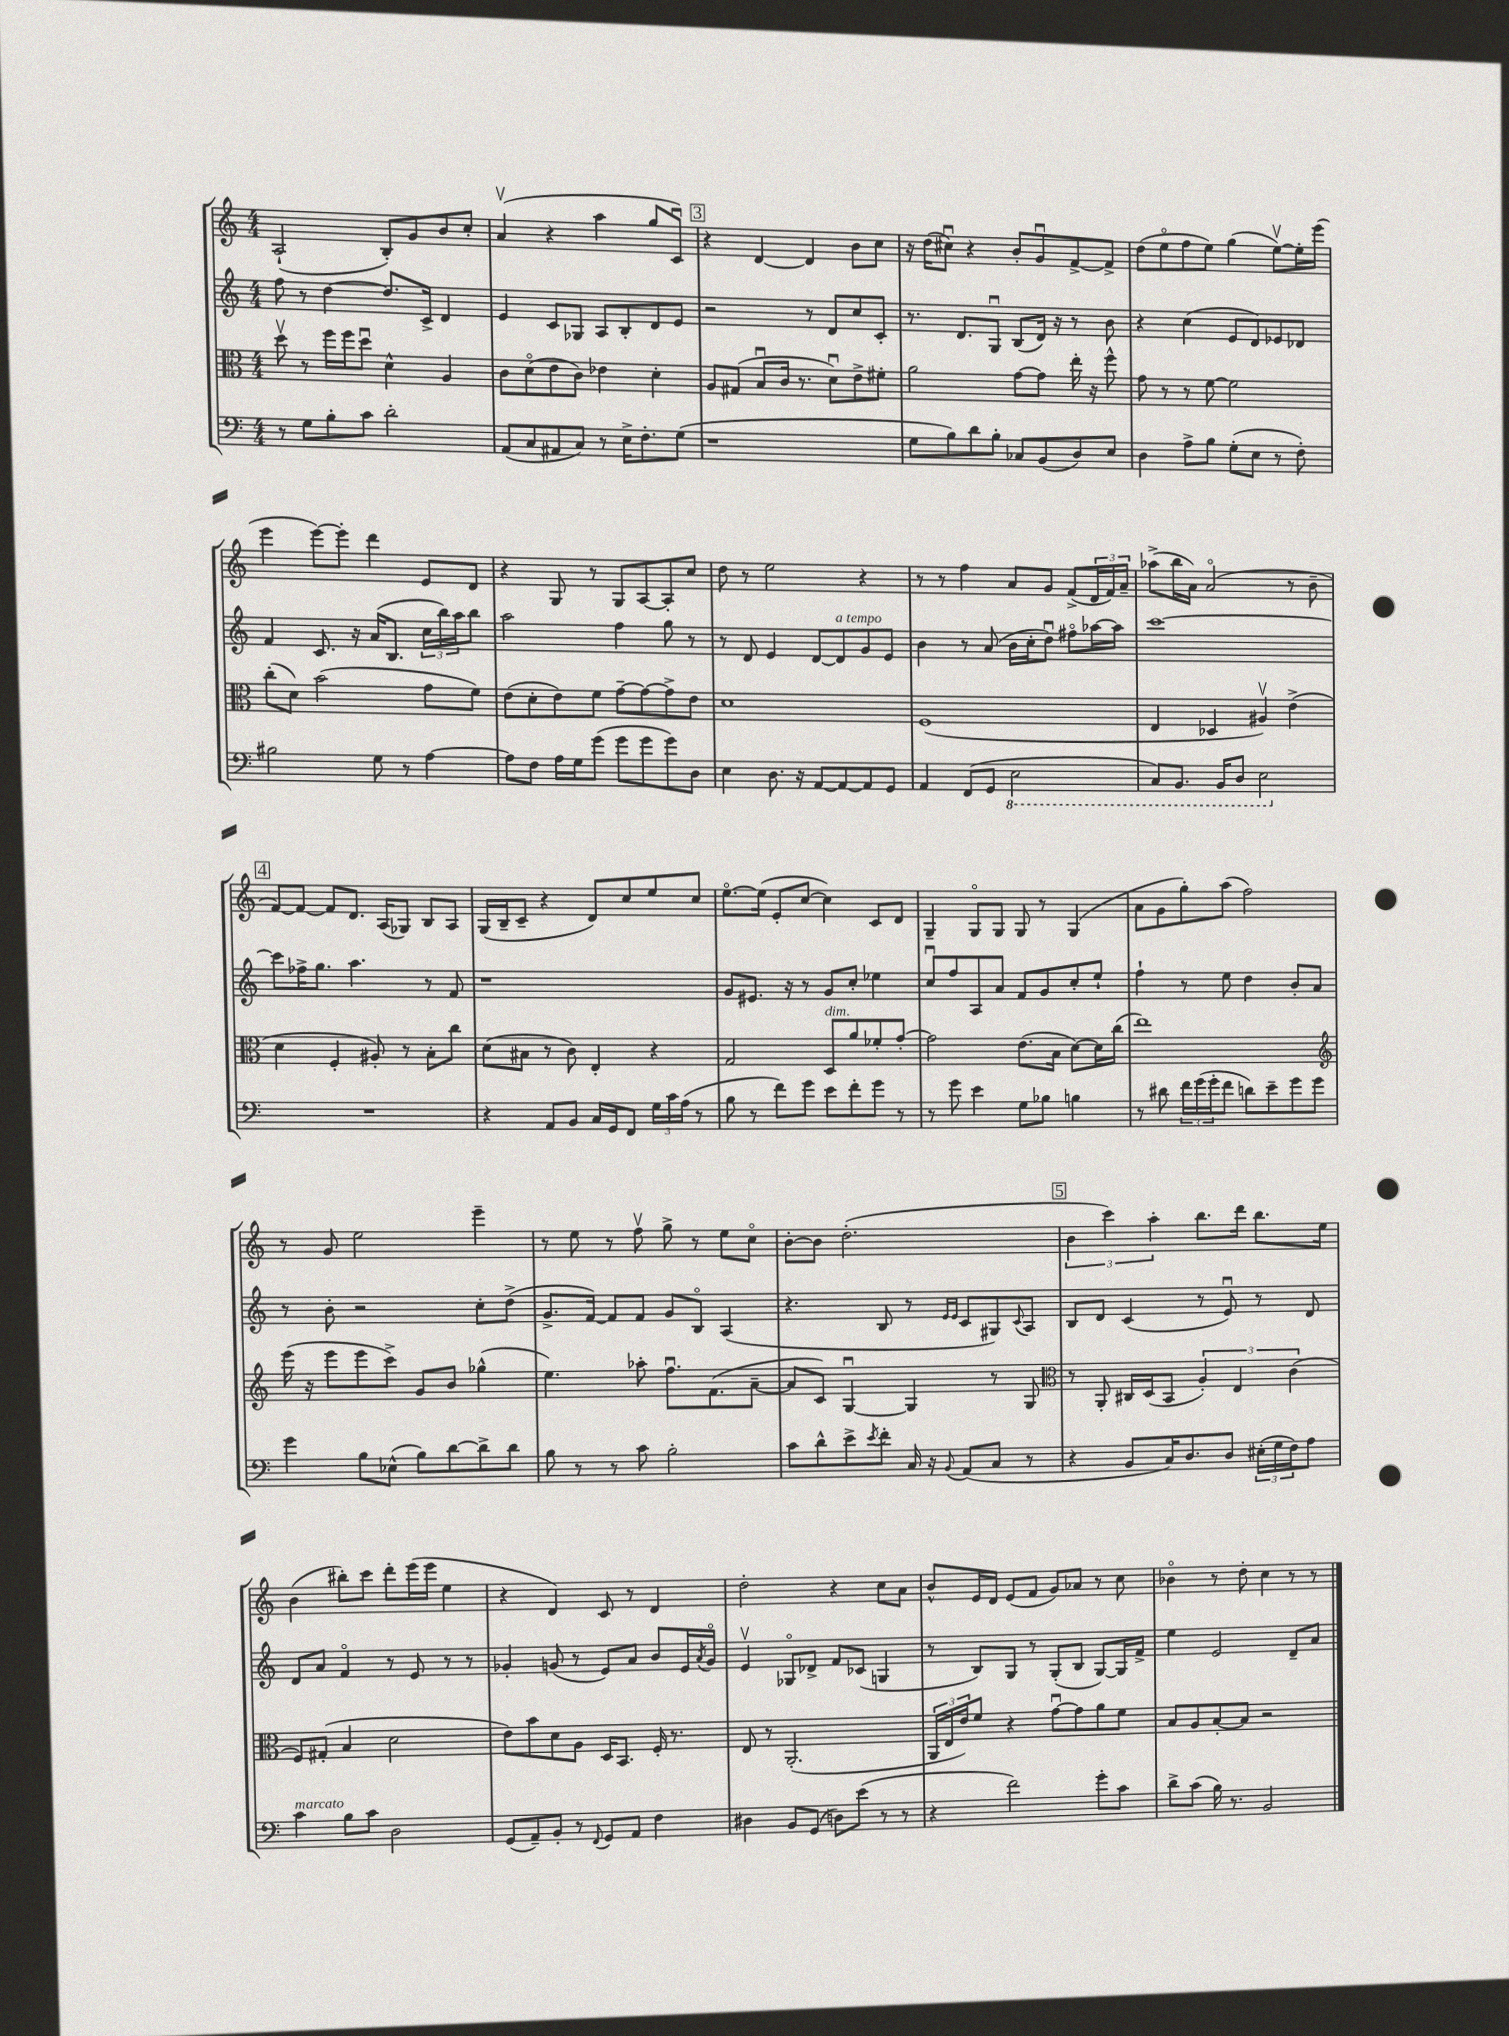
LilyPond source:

<<
\new StaffGroup <<
\new Staff = "s0" {
    \clef treble \key c \major \numericTimeSignature \time 4/4
    a2-!( b8-.) g'8 b'8 c''8-. |
    a'4\upbow( r4 a''4 g''8 c'8\downbow) |
    \mark \markup { \box "3" } r4 d'4~ d'4 b'8 c''8 |
    r16 d''16( cis''8\downbow) r4 b'8-. g'8\downbow f'8~-> f'8-> |
    d''8( e''8\flageolet f''8 e''8) g''4( e''8~\upbow) e''16-. e'''16( |
    e'''4 e'''8~) e'''8-. d'''4 e'8 d'8 |
    r4 g8 r8 g8 a8~ a8-. c''8 |
    d''8 r8 e''2 r4 |
    r8 r8 f''4 a'8 g'8 f'8->( \tuplet 3/2 { d'16 f'16) a'16-- } |
    aes''8->( b''16 a'16) a'2\flageolet( r8 b'8-- |
    \mark \markup { \box "4" } f'8~) f'8~ f'8 d'8. a16( ges8) b8 a8 |
    g16( b16-- c'8-- r4 d'8) c''8 e''8 c''8 |
    e''8.~\flageolet e''16( e'8-. c''8~ c''4) c'8 d'8 |
    g4-- g8\flageolet g8 g8 r8 g4( |
    a'8 g'8 g''8-.) a''8( f''2) |
    r8 g'8 e''2 e'''4-- |
    r8 e''8 r8 f''8\upbow g''8-> r8 e''8 c''8\flageolet |
    b'8~-. b'8 d''2.-.( |
    \mark \markup { \box "5" } \tuplet 3/2 { b'4 c'''4) a''4-. } b''8. d'''16 b''8. e''16 |
    b'4( bis''8-.) c'''8 d'''8-. e'''16( e'''16 e''4 |
    r4 d'4) c'8 r8 d'4 |
    d''2-. r4 c''8 a'8 |
    b'8-^ e'16 d'16 e'8( f'8 g'8) aes'8 r8 c''8 |
    bes'4\flageolet r8 d''8-. c''4 r8 r8 \bar "|." |
}
\new Staff = "s1" {
    \clef treble \key c \major \numericTimeSignature \time 4/4
    f''8 r8 d''4~ d''8. c'16-> d'4 |
    e'4 c'8 ges8 a8 b8-. d'8 e'8 |
    \mark \markup { \box "3" } r2 r8 d'8 c''8 c'8-. |
    r8. d'8. g8\downbow b8( d'16) r16 r8 b'8 |
    r4 c''4( e'8 d'8) ees'8 des'8 |
    f'4 c'8. r16 a'16( b8. \tuplet 3/2 { c''16 b''16) a''16 } b''8 |
    a''2 f''4 g''8 r8 |
    r8 d'8 e'4 d'8~ d'8^\markup { \italic "a tempo" } g'8 e'8 |
    b'4 r8 a'8( b'16 c''16-. d''8\downbow) fis''8\flageolet aes''16~ aes''16 |
    c'''1~ |
    \mark \markup { \box "4" } c'''8 fes''16-> g''8. a''4. r8 f'8 |
    r1 |
    g'8 eis'8. r16 r8 g'8 c''8-. ees''4 |
    c''8\downbow f''8 a8 a'8 f'8 g'8 c''8-. e''8-! |
    f''4-! r8 e''8 d''4 b'8-. a'8 |
    r8 b'8-. r2 c''8-. d''8->( |
    g'8.-> f'16~) f'8 f'8 g'8 b8\flageolet a4( |
    r4. b8 r8 \grace { e'16 e'16 } c'8 gis8) \appoggiatura { c'8 } a8 |
    \mark \markup { \box "5" } b8 d'8 c'4( r8 e'8\downbow) r8 d'8 |
    d'8 a'8 f'4\flageolet r8 e'8 r8 r8 |
    ges'4-. g'8( r8 e'8) a'8 b'8 e'16 \acciaccatura { a'8 } g'16\flageolet |
    e'4\upbow ges8\flageolet des'8-> f'8 ces'8( g4 |
    r8 b8) g8 r8 g8-.( b8 g8~) g16 f'16-> |
    e''4 e'2 d'8-- a'8 \bar "|." |
}
\new Staff = "s2" {
    \clef alto \key c \major \numericTimeSignature \time 4/4
    d''8\upbow r8 f''16 f''16 d''8\downbow d'4-^ a4 |
    c'8 d'8\flageolet( e'8 c'8) ees'4 d'4-. |
    \mark \markup { \box "3" } a8 gis8( b8\downbow c'16 r8. d'8\downbow) e'8-> fis'8-. |
    a'2 g'8~ g'8 e''16-. r16 f''8-^ |
    g'8 r8 r8 f'8~ f'2 |
    c''8-.( d'8) b'2( g'8 f'8) |
    e'8( d'8-. e'8) f'8 g'8~-- g'8~ g'8-> e'8 |
    d'1 |
    f1( |
    e4 des4 ais4\upbow) e'4->( |
    \mark \markup { \box "4" } d'4 f4-. ais8-.) r8 b8-. c''8 |
    d'8( bis8 r8 c'8) e4-. r4 |
    g2 d8^\markup { \italic "dim." } a'8 fes'8-. g'8~-. |
    g'2 e'8.( b16 d'8~) d'16 c''16( |
    e''1) |
    \clef treble e'''16( r16 e'''8 e'''8 c'''8->) g'8 b'8 ges''4-^( |
    e''4.) aes''8-. f''8.\downbow f'8.( a'8~-- |
    a'8 c'8) g4~\downbow g4 r8 g8 |
    \mark \markup { \box "5" } \clef alto r8 a,8-. cis16 d16( b,8 \tuplet 3/2 { a4-.) e4 c'4( } |
    f8) gis8-.( b4 d'2 |
    e'8) b'8 d'8 a8 d16 b,8. f16-. r8. |
    e8 r8 a,2.-.( |
    \tuplet 3/2 { a,16 e16 e'16) } f'8 r4 g'8~\downbow g'8 a'8 f'8 |
    b8 a8 b8~-. b8 r2 \bar "|." |
}
\new Staff = "s3" {
    \clef bass \key c \major \numericTimeSignature \time 4/4
    r8 g8 b8-. c'8 d'2-. |
    a,8( c8 ais,8 c8) r8 e16-> f8.-. g8( |
    \mark \markup { \box "3" } r1 |
    g8 b8) d'8 b8-. ces8 b,8( d8) e8 |
    d4 a8-> b8 g8-.( e8 r8 f8-.) |
    bis2 g8 r8 a4~ |
    a8 f8 a16 g16 g'8( g'8 g'8 g'8) d8 |
    e4 d8. r16 a,8~ a,8~ a,8 g,8 |
    a,4 f,8( g,8 \ottava #-1 e,2 |
    c,8) b,,8. b,,16 d,8 e,2 \ottava #0 |
    \mark \markup { \box "4" } R1 |
    r4 a,8 b,8 c16 g,16 f,8 \tuplet 3/2 { g16 c'16 a16( } r8 |
    b8 r8 f'8) g'8 e'8 f'8-. g'8 r8 |
    r8 g'8 e'4 g8 bes8 b4 |
    r8 dis'8 \tuplet 3/2 { f'16 g'16( g'16-. } f'8 d'8) e'8-- g'8 g'8 |
    g'4 b8 ees8-^( b8) d'8~ d'8-> d'8 |
    b8 r8 r8 c'8 b2-. |
    c'8 d'8-^ e'8-> \acciaccatura { e'8 } f'8-. c16 r16 \appoggiatura { b,8 } a,8( c8 r8 |
    \mark \markup { \box "5" } r4 b,8 c16) d8. d8 \tuplet 3/2 { eis16-.( g16 f16) } a8 |
    c'4^\markup { \italic "marcato" } b8 c'8 d2 |
    g,8( a,8--) b,8-. r8 \appoggiatura { f,8 } g,8 a,8 f4 |
    dis4 b,8 g,8( d8) e'8( r8 r8 |
    r4 f'2) g'8-. c'8 |
    d'8-> c'8( b16) r8. b,2 \bar "|." |
}
>>
>>
\layout { \context { \Score \remove "Bar_number_engraver" } }
